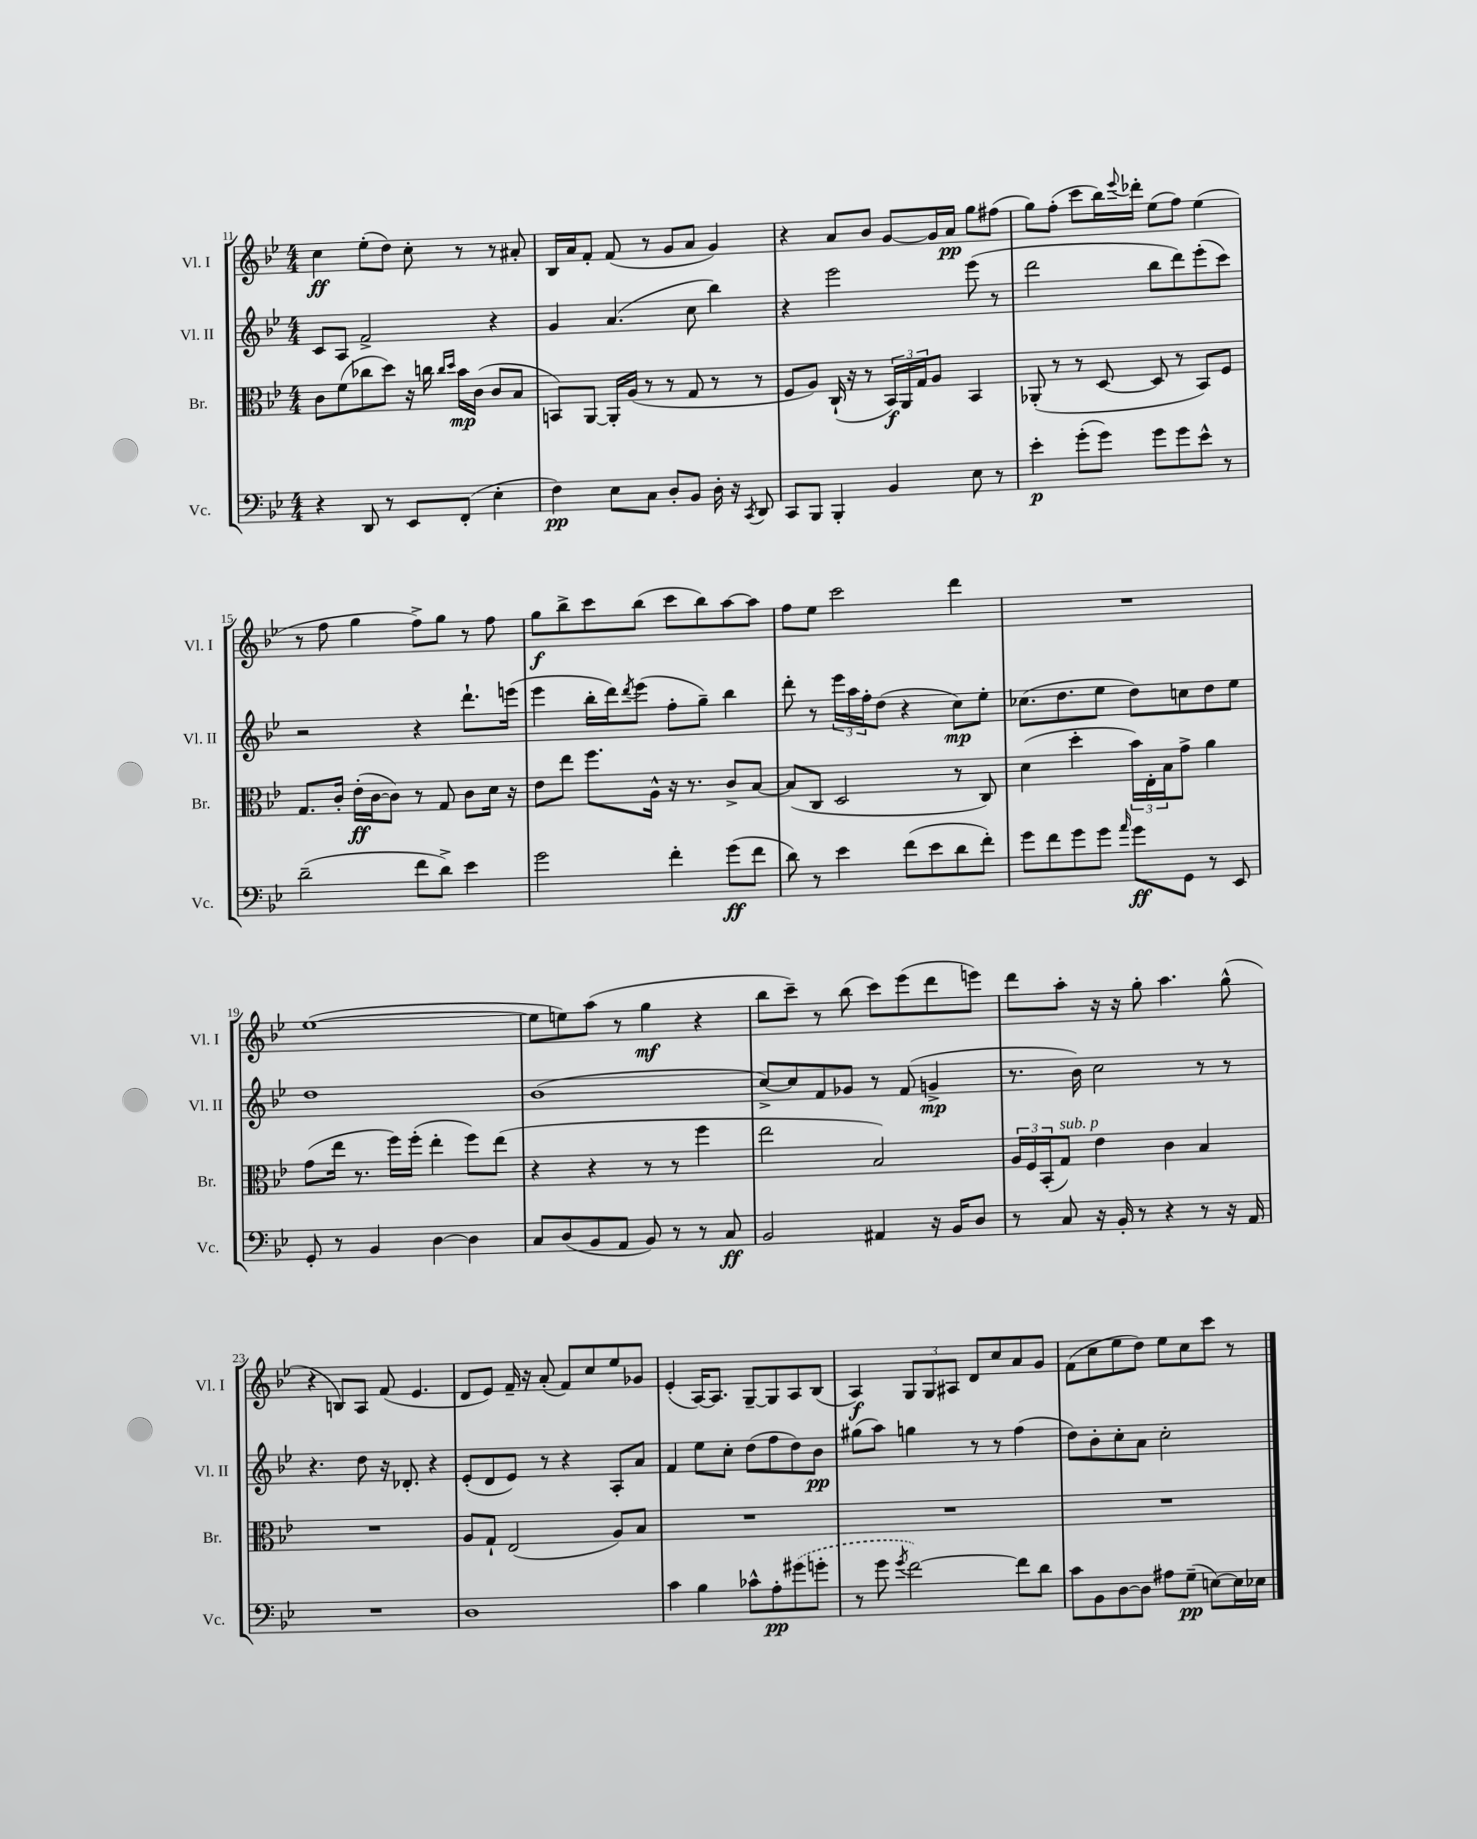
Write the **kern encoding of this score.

**kern	**dynam	**kern	**dynam	**kern	**dynam	**kern	**dynam
*part4	*part4	*part3	*part3	*part2	*part2	*part1	*part1
*staff4	*staff4	*staff3	*staff3	*staff2	*staff2	*staff1	*staff1
*I"Vc.	*	*I"Br.	*	*I"Vl. II	*	*I"Vl. I	*
*I'Vc.	*	*I'Br.	*	*I'Vl. II	*	*I'Vl. I	*
*clefF4	*	*clefC3	*	*clefG2	*	*clefG2	*
*k[b-e-]	*	*k[b-e-]	*	*k[b-e-]	*	*k[b-e-]	*
*M4/4	*	*M4/4	*	*M4/4	*	*M4/4	*
=11	=11	=11	=11	=11	=11	=11	=11
4r	.	8c\L	.	8c/L	.	4cc\	ff
.	.	(8f\	.	8A/J	.	.	.
8DD/	.	8cc-X\	.	2f^/	.	(8ee-'\L	.
8r	.	8dd\J)	.	.	.	8dd\J)	.
8EE-/L	.	16r	.	.	.	8cc'\	.
.	.	16ccn\	.	.	.	.	.
.	.	16qqcc/LL	.	.	.	.	.
.	.	16qqdd/JJ	.	.	.	.	.
(8FF'/J	.	16b-\LL	mp	.	.	8r	.
.	.	(16c\JJ	.	.	.	.	.
4E-'\	.	8c/L	.	4r	.	8r	.
.	.	8B-/J	.	.	.	8a#X'/	.
=12	=12	=12	=12	=12	=12	=12	=12
4F\)	pp	8BBn/L)	.	4g/	.	16B-/LL	.
.	.	.	.	.	.	16a/J	.
.	.	[8AA/J	.	.	.	8f'/J	.
8E-\L	.	16AA'/LL]	.	(4.a/	.	(8f/	.
.	.	(16A/JJ	.	.	.	.	.
8C\J	.	8r	.	.	.	8r	.
8D'/L	.	8r	.	.	.	8g/L	.
8BB-/J	.	8G/	.	8cc\	.	8a/J	.
16D'\	.	8r	.	4bb-\)	.	4g/)	.
16r	.	.	.	.	.	.	.
8qCC/	.	.	.	.	.	.	.
8DD/	.	8r	.	.	.	.	.
=13	=13	=13	=13	=13	=13	=13	=13
8CC/L	.	8F/L	.	4r	.	4r	.
8BBB-/J	.	8A/J)	.	.	.	.	.
4BBB-'/	.	(16C`/	.	2eee-\	.	8a/L	.
.	.	16r	.	.	.	.	.
.	.	8r	.	.	.	8b-/J	.
4BB-/	.	24BB-/LL)	f	.	.	[8g/L	.
.	.	24AA/	.	.	.	.	.
.	.	24G/J	.	.	.	.	.
.	.	8A/J	.	.	.	16g/L]	.
.	.	.	.	.	.	16a/JJ	pp
8E-\	.	4BB-/	.	(8eee-\	.	8gg\L	.
8r	.	.	.	8r	.	(8ff#X\J	.
=14	=14	=14	=14	=14	=14	=14	=14
4e-'\	p	(8AA-X'/	.	2ddd\	.	8gg\L)	.
.	.	8r	.	.	.	(8ff'\J	.
(8g'\L	.	8r	.	.	.	8ccc\L	.
8g\J)	.	[8D/	.	.	.	16bb-\L)	.
.	.	.	.	.	.	8qqeee-/	.
.	.	.	.	.	.	16ddd-X'\JJ	.
8g\L	.	8D/]	.	8bb-\L	.	(8ee-\L	.
8g\	.	8r	.	8ddd\)	.	8ff\J)	.
8e-^^\J	.	8BB-/L)	.	(8eee-'\	.	(4ee-\	.
8r	.	8F/J	.	8ccc\J)	.	.	.
!!LO:LB:g=z
=15	=15	=15	=15	=15	=15	=15	=15
(2d~\	.	8.G/L	.	2r	.	8r	.
.	.	.	.	.	.	8ff\	.
.	.	16c'/Jk	.	.	.	.	.
.	.	(16e-'\LL	ff	.	.	4gg\	.
.	.	[16c\J	.	.	.	.	.
.	.	8c\J])	.	.	.	.	.
8f\L	.	8r	.	4r	.	8ff^\L)	.
8d^\J)	.	8G/	.	.	.	8gg\J	.
4e-\	.	8c\L	.	8.ddd`\L	.	8r	.
.	.	16d\Jk	.	.	.	8ff\	.
.	.	16r	.	(16eeen\Jk	.	.	.
=16	=16	=16	=16	=16	=16	=16	=16
2g\	.	8e-\L	.	4eee-\	.	8gg\L	f
.	.	8ee-\J	.	.	.	8bb-^\	.
.	.	8.ff\L	.	16bb-'\LL	.	8ccc\	.
.	.	.	.	16ddd\J)	.	.	.
.	.	.	.	8qddd/	.	.	.
.	.	.	.	(8eee-\J	.	(8bb-\J	.
.	.	16A^^\Jk	.	.	.	.	.
4f'\	.	16r	.	8ff'\L	.	8ccc\L	.
.	.	8.r	.	.	.	.	.
.	.	.	.	8gg~\J)	.	8bb-\)	.
(8g\L	ff	8c^/L	.	4bb-\	.	[8aa\	.
8f\J	.	[8B-/J	.	.	.	8aa\J]	.
=17	=17	=17	=17	=17	=17	=17	=17
8d\)	.	(8B-/L]	.	8ddd'\	.	8ff\L	.
8r	.	8C/J	.	8r	.	8ee-\J	.
4e-\	.	2D/	.	24eee-\LL	.	2ccc\	.
.	.	.	.	24aa\	.	.	.
.	.	.	.	24ff'\J	.	.	.
.	.	.	.	(8dd\J	.	.	.
(8f\L	.	.	.	4r	.	.	.
8e-\	.	.	.	.	.	.	.
8d\	.	8r	.	8cc\L)	mp	4ddd\	.
8f'\J)	.	8C/)	.	8ee-'\J	.	.	.
=18	=18	=18	=18	=18	=18	=18	=18
8g\L	.	(4d\	.	(8.cc-X\L	.	1r	.
8f\	.	.	.	.	.	.	.
.	.	.	.	8.dd\	.	.	.
8g\	.	4dd'\	.	.	.	.	.
8g\J	.	.	.	8ee-\J	.	.	.
16qqa/	.	.	.	.	.	.	.
8g\L	ff	24b-\LL)	.	8dd\L)	.	.	.
.	.	24E-'\	.	.	.	.	.
.	.	24B-\J	.	.	.	.	.
8GG\J	.	8g^\J	.	8ccn\	.	.	.
8r	.	4a\	.	8dd\	.	.	.
8EE-/	.	.	.	8ee-\J	.	.	.
!!LO:LB:g=z
=19	=19	=19	=19	=19	=19	=19	=19
8GG'/	.	(8g\L	.	1dd	.	([1ee-	.
8r	.	16ee-\Jk	.	.	.	.	.
.	.	8.r	.	.	.	.	.
4BB-/	.	.	.	.	.	.	.
.	.	16ff\LL)	.	.	.	.	.
.	.	(16ff'\JJ	.	.	.	.	.
[4D\	.	4ee-'\	.	.	.	.	.
4D\]	.	8ff\L)	.	.	.	.	.
.	.	(8ee-\J	.	.	.	.	.
=20	=20	=20	=20	=20	=20	=20	=20
8C/L	.	4r	.	(1b-	.	8ee-\L]	.
(8D/	.	.	.	.	.	8een\)	.
8BB-/	.	4r	.	.	.	(8aa\J	.
8AA/J	.	.	.	.	.	8r	.
8BB-/)	.	8r	.	.	.	4gg\	mf
8r	.	8r	.	.	.	.	.
8r	.	4ff\	.	.	.	4r	.
8C/	ff	.	.	.	.	.	.
=21	=21	=21	=21	=21	=21	=21	=21
2BB-/	.	2ee-\	.	[8cc^/L)	.	8bb-\L	.
.	.	.	.	8cc/]	.	8ccc~\J)	.
.	.	.	.	8f/	.	8r	.
.	.	.	.	8g-X/J	.	(8bb-\	.
4AA#X/	.	2B-/)	.	8r	.	8ccc\L)	.
.	.	.	.	(8f/	.	(8eee-\	.
16r	.	.	.	4gn^/	mp	8ddd\	.
16BB-/KL	.	.	.	.	.	.	.
8D/J	.	.	.	.	.	8eeen\J)	.
=22	=22	=22	=22	=22	=22	=22	=22
8r	.	24A/LL	.	8.r	.	8ddd\L	.
.	.	24F/	.	.	.	.	.
.	.	(24BB-'/J	.	.	.	.	.
!	!	!LO:TX:a:i:t=sub. p	!	!	!	!	!
8C/	.	8G/J)	.	.	.	8aa'\J	.
.	.	.	.	16b-\)	.	.	.
16r	.	4e-\	.	2cc\	.	16r	.
16BB-'/	.	.	.	.	.	16r	.
8r	.	.	.	.	.	8gg'\	.
4r	.	4c\	.	.	.	4.aa\	.
8r	.	4B-/	.	8r	.	.	.
16r	.	.	.	8r	.	(8gg^^\	.
16AA/	.	.	.	.	.	.	.
!!LO:LB:g=z
=23	=23	=23	=23	=23	=23	=23	=23
1r	.	1r	.	4.r	.	4r	.
.	.	.	.	.	.	8Bn/L)	.
.	.	.	.	8dd\	.	8A/J	.
.	.	.	.	16r	.	(8f/	.
.	.	.	.	8.d-X'/	.	.	.
.	.	.	.	.	.	4.e-/	.
.	.	.	.	4r	.	.	.
=24	=24	=24	=24	=24	=24	=24	=24
1D	.	8A/L	.	(8e-'/L	.	8d/L	.
.	.	8G`/J	.	8d/	.	8e-/J)	.
.	.	(2E-/	.	8e-/J)	.	16f~/	.
.	.	.	.	.	.	16r	.
.	.	.	.	8r	.	(8a'/	.
.	.	.	.	4r	.	8f/L)	.
.	.	.	.	.	.	8cc/	.
.	.	8A/L)	.	8A'/L	.	8ee-/	.
.	.	8B-/J	.	8a/J	.	8g-X/J	.
=25	=25	=25	=25	=25	=25	=25	=25
4c\	.	1r	.	4f/	.	(4e-'/	.
4B-\	.	.	.	8ee-\L	.	[16A/KL)	.
.	.	.	.	.	.	8.A/J]	.
.	.	.	.	8cc'\J	.	.	.
8c-X^^\L	.	.	.	(8dd\L	.	[8G~/L	.
8A'\	pp	.	.	8ff\	.	8G/]	.
(8g#X\	.	.	.	8dd\)	.	8A/	.
8gn'\J	.	.	.	8b-\J	pp	(8B-/J	.
=26	=26	=26	=26	=26	=26	=26	=26
8r	.	1r	.	(8gg#X\L	.	4A/)	f
8g\	.	.	.	8aa\J)	.	.	.
8qg/	.	.	.	.	.	.	.
[2f\)	.	.	.	4ggn\	.	12G/L	.
.	.	.	.	.	.	12G/	.
.	.	.	.	.	.	12A#X/J	.
.	.	.	.	8r	.	8d/L	.
.	.	.	.	8r	.	8cc/	.
8f\L]	.	.	.	(4ff\	.	8a/	.
8d\J	.	.	.	.	.	8g/J	.
=27	=27	=27	=27	=27	=27	=27	=27
8c\L	.	1r	.	8dd\L)	.	(8f\L	.
8BB-\	.	.	.	8b-'\	.	8cc\	.
[8D\	.	.	.	8cc'\	.	8ee-\	.
8D\J]	.	.	.	8a\J	.	8dd\J)	.
8A#X\L	.	.	.	2cc'\	.	8ee-\L	.
(8G~\J	pp	.	.	.	.	8cc\	.
[8En\L)	.	.	.	.	.	8ccc\J	.
16E\L]	.	.	.	.	.	8r	.
16E-X\JJ	.	.	.	.	.	.	.
==	==	==	==	==	==	==	==
*-	*-	*-	*-	*-	*-	*-	*-
